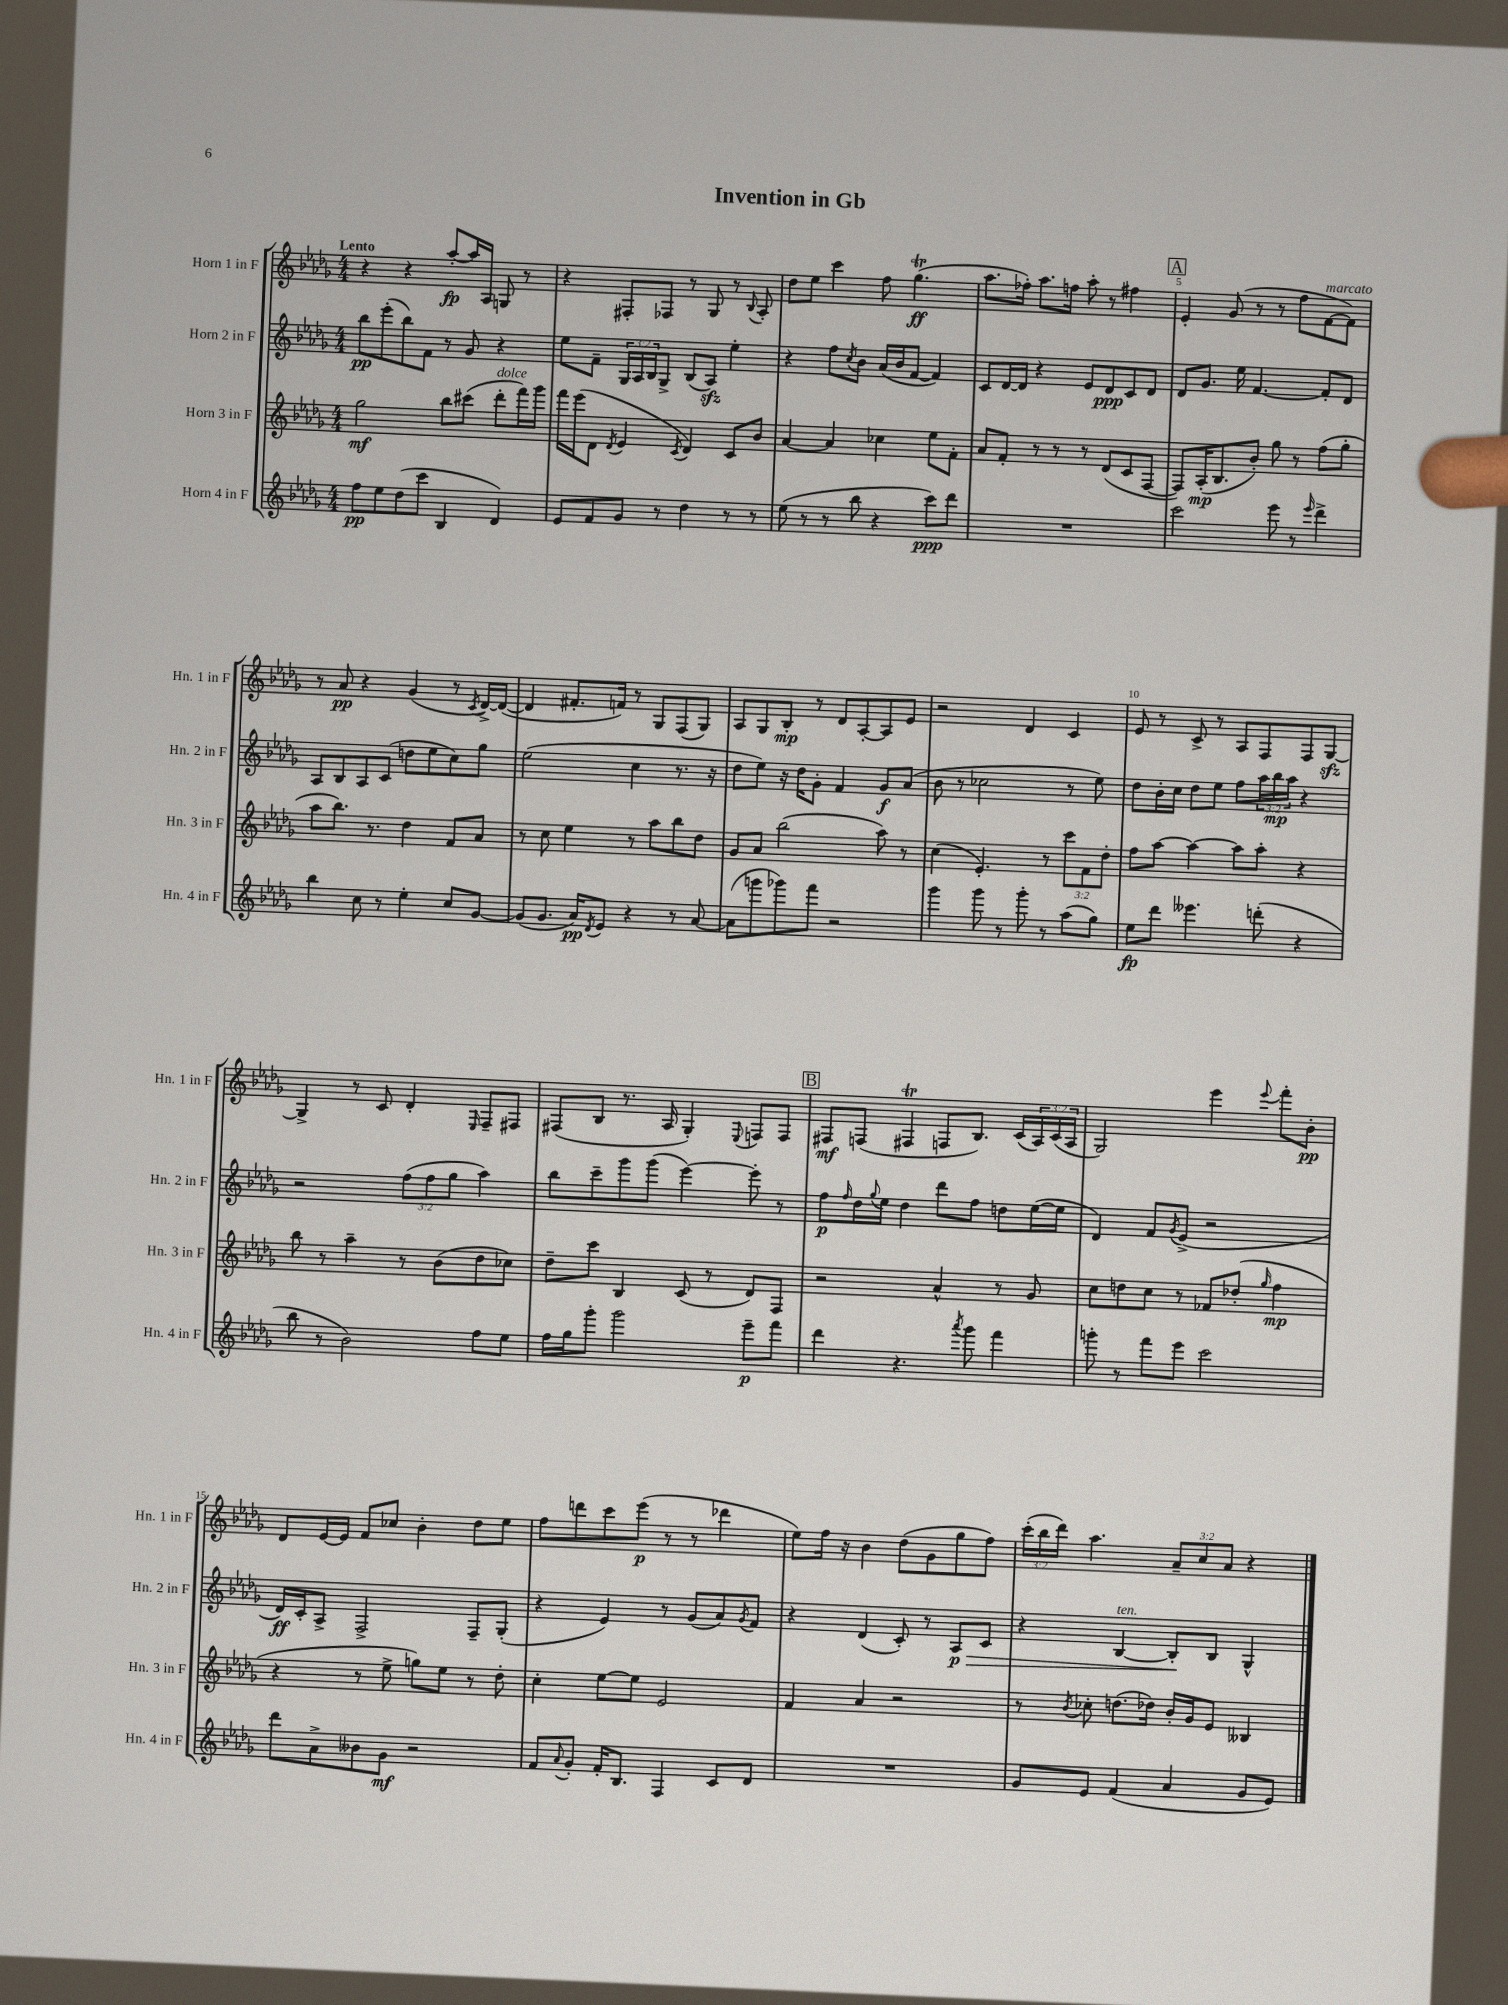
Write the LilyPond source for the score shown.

\header { title = "Invention in Gb" }
<<
\new StaffGroup <<
\new Staff = "s0" \with { instrumentName = "Horn 1 in F" shortInstrumentName = "Hn. 1 in F" } {
    \clef treble \key des \major \numericTimeSignature \time 4/4 \override Staff.TupletNumber.text = #tuplet-number::calc-fraction-text \tempo "Lento"
    r4 r4 aes''8~-.\fp aes''16 aes16 g8 r8 |
    r4 fis8-. fes8 r8 ges8 r8 \appoggiatura { bes8 } aes8-. |
    des''8 ees''8 c'''4 f''8 ges''4.\trill\ff( |
    aes''8. fes''16-.) aes''8. f''16 aes''8-. r8 fis''4 |
    \mark \markup { \box "A" } ees'4-. ges'8( r8 r8 f''8 f'8~^\markup { \italic "marcato" } f'8) |
    r8 aes'8\pp r4 ges'4( r8 \acciaccatura { c'8 } des'16~->) des'16~( |
    des'4 fis'8.-. f'16) r8 ges8 f8( ges8) |
    aes8 ges8 bes8-.\mp r8 des'8 aes8~-. aes8 ees'8 |
    r2 des'4 c'4 |
    ees'8 r8 c'8-> r8 aes8 f8 f8 ges8~\sfz |
    ges4-> r8 c'8 des'4-. \grace { ees16 } f8-- fis8 |
    fis8( bes8 r8. aes16 ges4-.) \appoggiatura { ees8 } f8 f8 |
    \mark \markup { \box "B" } fis8\mf f8( fis4\trill f8 bes8.) c'16( \tuplet 3/2 { aes16) c'16( aes16 } |
    ges2) ees'''4 \appoggiatura { ees'''8 } f'''8-. bes'8-.\pp |
    des'8 ees'16~ ees'16 f'8 ces''8 bes'4-. des''8 ees''8 |
    f''8 d'''8 c'''8 ees'''8\p( r8 r8 des'''4 |
    ees''8) f''16 r16 bes'4 des''8( ges'8 ges''8 f''8) |
    \tuplet 3/2 { c'''16-.( bes''16 des'''16) } aes''4. \tuplet 3/2 { aes'8-- c''8 aes'8 } r4 \bar "|." |
}
\new Staff = "s1" \with { instrumentName = "Horn 2 in F" shortInstrumentName = "Hn. 2 in F" } {
    \clef treble \key des \major \numericTimeSignature \time 4/4 \override Staff.TupletNumber.text = #tuplet-number::calc-fraction-text
    bes''8\pp ees'''8-.( bes''8) f'8 r8 ges'8 r4 |
    ees''8 f'8-- \tuplet 3/2 { ges16 aes16 bes16 } ges8-> bes8( aes8\sfz) ees''4-. |
    r4 f''8 \acciaccatura { c''8 } bes'8 aes'16( bes'16 f'8~ f'4) |
    c'8 des'16~ des'16 r4 ees'8 des'8\ppp c'8 des'8 |
    \mark \markup { \box "A" } des'8 ges'8. ees''16 f'4.~ f'8-. des'8 |
    aes8 bes8 aes8 c'8( d''8 ees''8 c''8) ges''8 |
    ees''2( c''4 r8. r16 |
    des''8 ees''8) r16 des''16 ges'8-. f'4 ges'8\f aes'8( |
    bes'8 r8 ces''2 r8 ees''8) |
    des''8 bes'16-. c''16 des''8 ees''8 f''8 \tuplet 3/2 { aes''16 bes''16\mp aes''16 } r4 |
    r2 \tuplet 3/2 { f''8( f''8 ges''8 } aes''4) |
    bes''8 c'''8-- ges'''8 ges'''8( ees'''4~) ees'''8-. r8 |
    \mark \markup { \box "B" } f''8\p \grace { f''16 } des''16 \appoggiatura { ges''8 } ees''16 des''4 des'''8 f''8 d''8 ees''16~( ees''16 |
    des'4) f'8 \acciaccatura { ges'8 } ees'8->( r2 |
    des'16\ff) c'16-. aes8-> f2-> f8-- ges8-.( |
    r4 ees'4) r8 ges'8( aes'8) \acciaccatura { ges'8 } f'8 |
    r4 des'4( c'8-.) r8 aes8\p\> c'8 |
    r4 bes4~^\markup { \italic "ten." } bes8-.\! bes8 ges4-^ \bar "|." |
}
\new Staff = "s2" \with { instrumentName = "Horn 3 in F" shortInstrumentName = "Hn. 3 in F" } {
    \clef treble \key des \major \numericTimeSignature \time 4/4 \override Staff.TupletNumber.text = #tuplet-number::calc-fraction-text
    ges''2\mf bes''8 cis'''8( des'''8-.^\markup { \italic "dolce" } f'''16) ges'''16 |
    f'''16 ees'''16( des'8 \acciaccatura { des'8 } ees'4 \acciaccatura { c'8 } des'4) c'8 bes'8 |
    aes'4~ aes'4 ces''4 ees''8 f'8-. |
    aes'8 f'8-. r8 r8 r8 des'8( c'8 f8~ |
    \mark \markup { \box "A" } f8) aes16-.\mp( bes8. bes'8-.) ges''8 r8 f''8( ges''8-. |
    aes''8 bes''8.) r8. des''4 f'8 aes'8 |
    r8 c''8 ees''4 r8 aes''8 bes''8 des''8 |
    ges'8 aes'8 bes''2( aes''8) r8 |
    c''4( ees'4.-.) r8 \tuplet 3/2 { c'''8 f'8 des''8-. } |
    f''8 aes''8~ aes''4~ aes''8 aes''8-. r4 |
    bes''8 r8 aes''4-- r8 bes'8( des''8 ces''8) |
    des''8-- c'''8 bes4 c'8( r8 des'8) f8 |
    \mark \markup { \box "B" } r2 aes'4-^ r8 ges'8 |
    c''8 d''8 c''8 r8 fes'8 des''8-.( \grace { ges''16 } f''4\mp |
    r4 r8 ees''8-> g''8) ees''8 r8 des''8-. |
    c''4-. ees''8~ ees''8 ees'2 |
    f'4 aes'4 r2 |
    r8 \acciaccatura { bes'8 } ces''8-. d''8.( des''16) bes'16-. ges'16 ees'8 beses4 \bar "|." |
}
\new Staff = "s3" \with { instrumentName = "Horn 4 in F" shortInstrumentName = "Hn. 4 in F" } {
    \clef treble \key des \major \numericTimeSignature \time 4/4
    f''8\pp ees''8 des''8( c'''8 bes4 des'4) |
    ees'8 f'8 ges'8 r8 des''4 r8 r8 |
    ees''8( r8 r8 bes''8 r4 c'''8\ppp) des'''8 |
    R1 |
    \mark \markup { \box "A" } c'''2 ees'''8 r8 \grace { ees'''16 } des'''4-> |
    bes''4 c''8 r8 ees''4-. c''8 ges'8~ |
    ges'8( ges'8. aes'16\pp) \acciaccatura { des'8 } ees'8 r4 r8 aes'8~ |
    aes'8( g'''8 ges'''8) f'''8 r2 |
    ges'''4 ges'''8 r8 ges'''8-. r8 aes''8( ges''8) |
    ees''8\fp des'''8 eeses'''4. d'''8-.( r4 |
    bes''8 r8 bes'2) f''8 ees''8 |
    f''16 ges''16 ges'''8-. ges'''2 ees'''8--\p f'''8 |
    \mark \markup { \box "B" } des'''4 r4. \acciaccatura { aes'''8 } ges'''8 f'''4 |
    g'''8-. r8 f'''8 ees'''8 c'''2 |
    des'''8 aes'8-> beses'8 ges'8\mf r2 |
    f'8 \appoggiatura { aes'8 } ges'8-. f'16-. bes8. f4 c'8 des'8 |
    R1 |
    ges'8 ees'8 f'4( aes'4 ges'8 ees'8) \bar "|." |
}
>>
>>
\layout { \context { \Score \override BarNumber.break-visibility = ##(#f #t #t) barNumberVisibility = #(every-nth-bar-number-visible 5) } }
